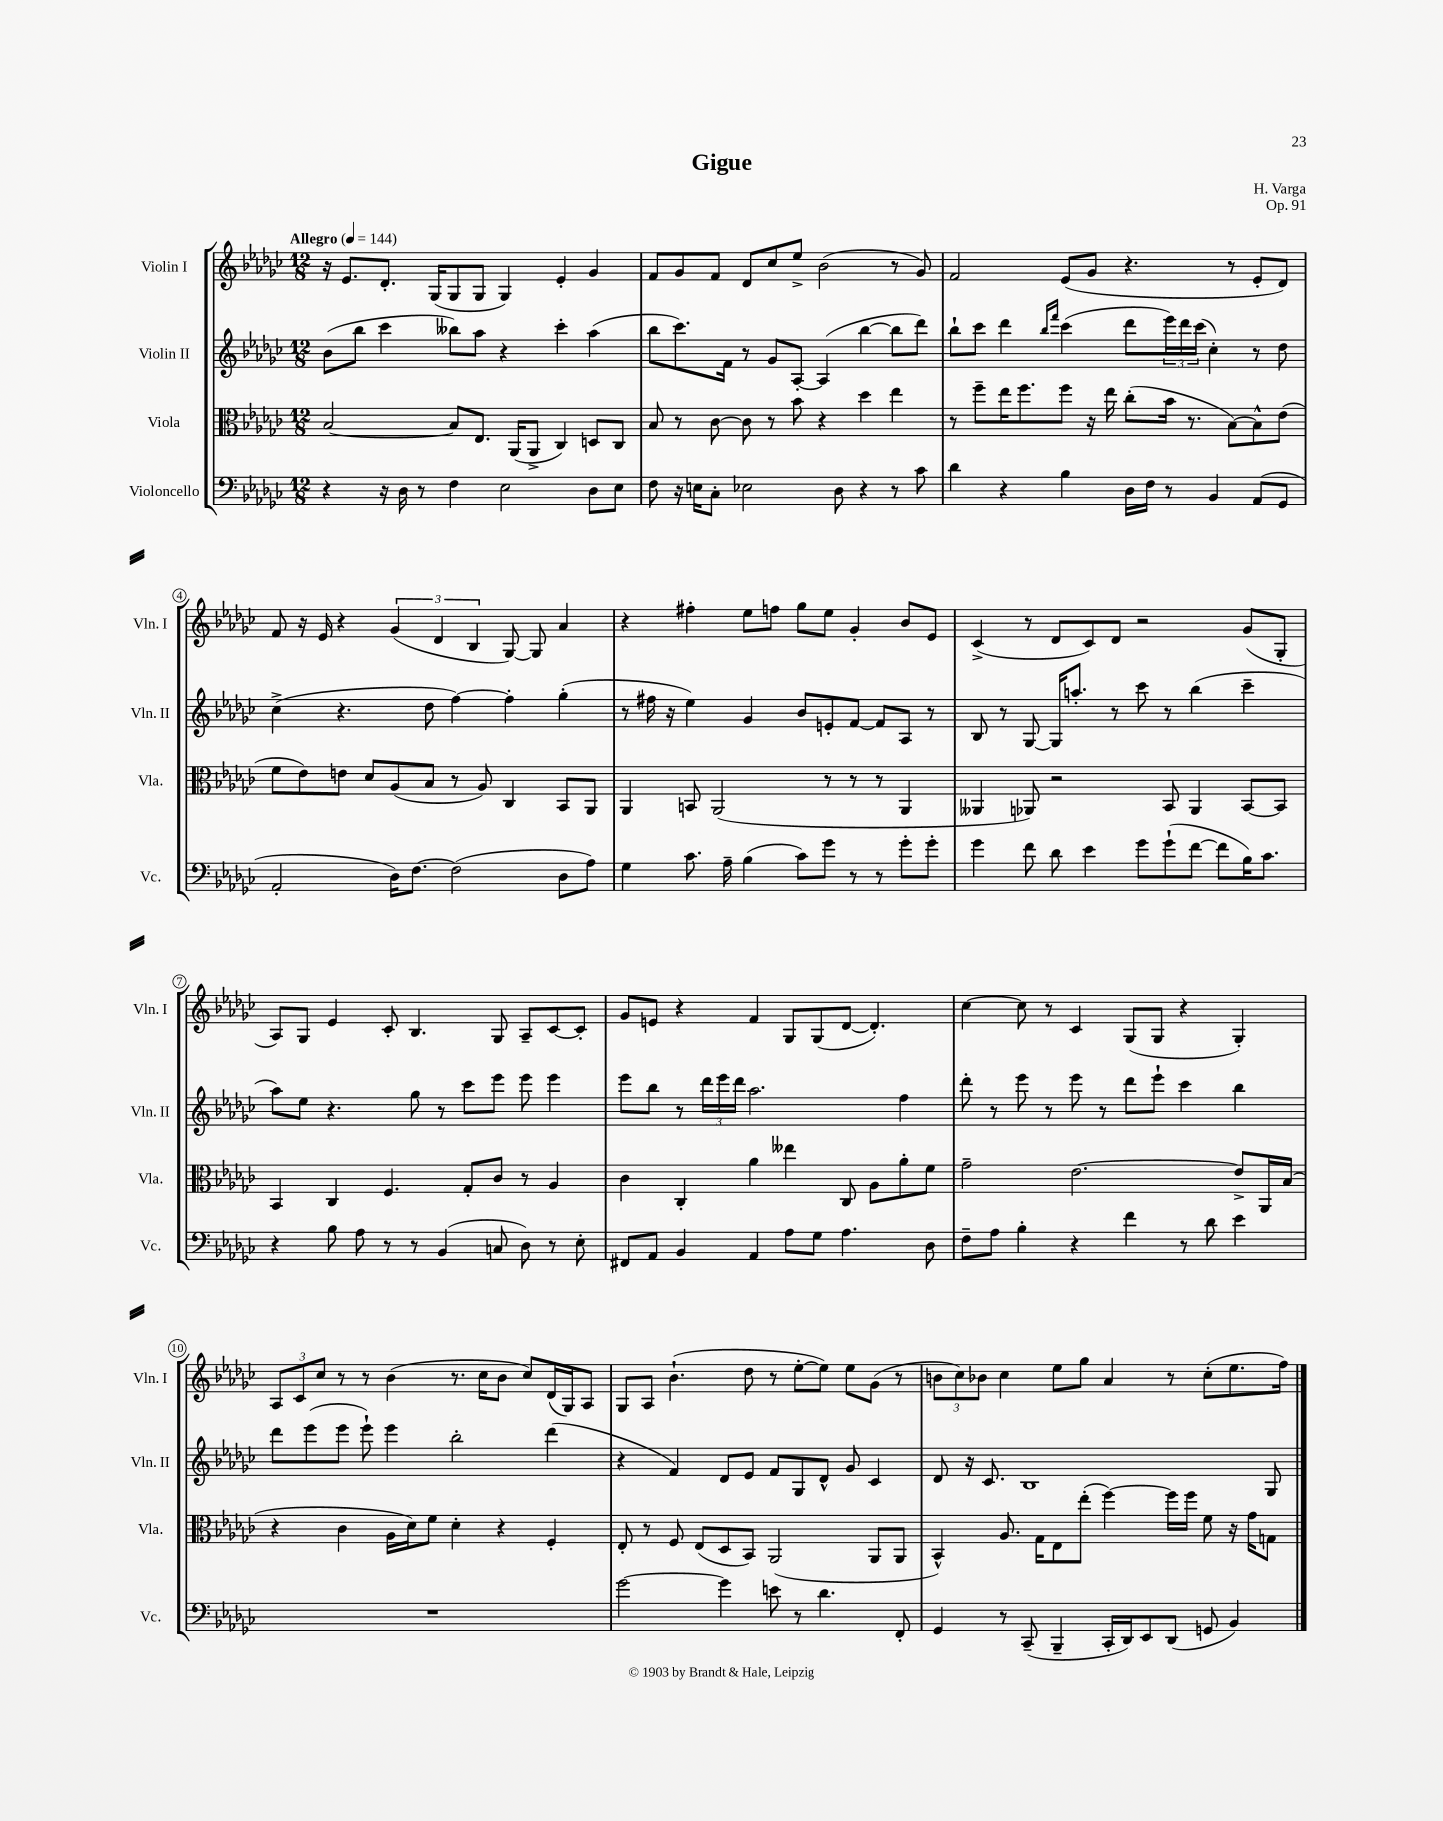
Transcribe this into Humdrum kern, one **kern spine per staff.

**kern	**kern	**kern	**kern
*staff4	*staff3	*staff2	*staff1
*clefF4	*clefC3	*clefG2	*clefG2
*k[b-e-a-d-g-c-]	*k[b-e-a-d-g-c-]	*k[b-e-a-d-g-c-]	*k[b-e-a-d-g-c-]
*M12/8	*M12/8	*M12/8	*M12/8
*MM144	*MM144	*MM144	*MM144
4r	[2B-	(8b-	16r
.	.	.	8.e-
.	.	8bb-	.
16r	.	4ccc-	8.d-'
16D-	.	.	.
8r	.	.	.
.	.	.	(16G-
4F	8B-]	8bb--)	8G-
.	8.E-	8aa-	8G-
2E-	.	4r	4G-)
.	(16AA-	.	.
.	8AA-^	.	.
.	4C-)	4ccc-'	4e-'
8D-	8D	(4aa-	4g-
8E-	8C-	.	.
=	=	=	=
8F	8B-	8bb-	8f
16r	8r	8.ccc-)	8g-
16E	.	.	.
8C-'	[8c-	.	8f
.	.	16f	.
2E-	8c-]	8r	8d-
.	8r	8g-	8cc-
.	8b-	[8A-'	8ee-^
.	4r	(4A-]	(2b-
8D-	.	.	.
4r	4dd-	[4bb-	.
8r	4ee-	8bb-]	8r
8c-	.	8ddd-)	8g-)
=	=	=	=
4d-	8r	8bb-`	2f
.	8ff~	8ccc-	.
4r	16ee-	4ddd-	.
.	8.ff	.	.
.	.	16qqbb-	.
.	.	16qqfff	.
4B-	8ff	(4ccc-	(8e-
.	16r	.	8g-
.	16ee-	.	.
16D-	(8cc-'	8ddd-	4.r
16F	.	.	.
8r	16b-	24eee-)	.
.	.	24ddd-	.
.	8.r	.	.
.	.	(24ccc-	.
4BB-	.	4cc-')	.
.	[8B-)	.	8r
(8AA-	8B-^^]	8r	8e-'
8GG-	(8e-	8dd-	8d-)
=	=	=	=
2AA-'	8f	(4cc-^	8f
.	8e-)	.	16r
.	.	.	16e-
.	8e	4.r	4r
.	8d-	.	.
16D-)	(8A-	.	(6g-
[8.F	.	.	.
.	8B-	8dd-	.
.	.	.	6d-
(2F]	8r	[4ff)	.
.	.	.	6B-
.	8A-)	.	.
.	4C-	4ff']	[8G-)
.	.	.	8G-]
8D-	8BB-	(4gg-'	4a-
8A-)	8AA-	.	.
=	=	=	=
4G-	4AA-	8r	4r
.	.	16ff#	.
.	.	16r	.
8.c-	8BB	4ee-)	4ff#'
.	(2AA-	.	.
16A-~	.	.	.
(4B-	.	4g-	8ee-
.	.	.	8ff
8c-)	.	8b-	8gg-
8g-	8r	8e'	8ee-
8r	8r	[8f	4g-'
8r	8r	8f]	.
8g-'	4AA-	8A-	8b-
8g-'	.	8r	8e-
=	=	=	=
4g-	4AA--	8B-	(4c-^
.	.	8r	.
8f	8AA-)	[8G-	8r
8d-	2r	16G-]	8d-
.	.	8.aa'	.
4e-	.	.	8c-)
.	.	8r	8d-
8g-	.	8ccc-	2r
(8g-`	8BB-	8r	.
[8f	4AA-	(4bb-	.
8f]	.	.	.
16B-)	[8BB-	4ccc-~	(8g-
8.c-	.	.	.
.	8BB-]	.	8G-'
=	=	=	=
4r	4BB-	8aa-)	8A-)
.	.	8ee-	8G-
8B-	4C-	4.r	4e-
8A-	.	.	.
8r	4.F	.	8c-'
8r	.	8gg-	4.B-
(4BB-	.	8r	.
.	8G-'	8ccc-	.
8C	8c-	8eee-	8G-
8D-)	8r	8eee-	8A-~
8r	4A-	4eee-	[8c-
8E-'	.	.	8c-']
=	=	=	=
8FF#	4c-	8eee-	8g-
8AA-	.	8bb-	8e
4BB-	4C-'	8r	4r
.	.	24ddd-	.
.	.	24eee-	.
.	.	24ddd-	.
4AA-	4a-	2.aa-	4f
8A-	4ee--	.	8G-
8G-	.	.	(8G-
4.A-	8C-	.	[8d-
.	8A-	.	4.d-'])
.	8a-'	4ff	.
8D-	8f	.	.
=	=	=	=
8F~	2g-~	8ddd-'	[4cc-
8A-	.	8r	.
4B-'	.	8eee-	8cc-]
.	.	8r	8r
4r	[2.e-	8eee-	4c-
.	.	8r	.
4f	.	8ddd-	(8G-
.	.	8eee-`	8G-
8r	.	4ccc-	4r
8d-	.	.	.
4e-	8e-^]	4bb-	4G-')
.	16AA-	.	.
.	(16B-	.	.
=	=	=	=
1.r	4r	8ddd-	12A-
.	.	.	12c-
.	.	(8eee-	.
.	.	.	12cc-
.	4c-	8eee-	8r
.	.	8eee-`)	8r
.	16A-	4eee-	(4b-
.	16d-)	.	.
.	8f	.	.
.	4d-'	2bb-'	8.r
.	.	.	16cc-
.	4r	.	8b-
.	.	.	8cc-)
.	4F'	(4ddd-	(16d-
.	.	.	16G-)
.	.	.	8A-
=	=	=	=
[2g-	8E-'	4r	8G-
.	8r	.	8A-
.	8F	4f)	(4.b-`
.	(8E-	.	.
4g-]	8D-	8d-	.
.	8BB-)	8e-	8dd-
8e	(2AA-	8f	8r
8r	.	8G-	[8ee-'
4.d-	.	8d-^^	8ee-])
.	.	8g-	8ee-
.	8AA-	4c-	(8g-
8FF'	8AA-	.	8r
=	=	=	=
4GG-	4BB-^^)	8d-	12b
.	.	.	12cc-)
.	.	16r	.
.	.	.	12b-
.	.	8.c-	.
8r	8.A-	.	4cc-
(8CC-~	.	1B-	.
.	16G-	.	.
4BBB-~	8E-	.	8ee-
.	(8ee-'	.	8gg-
16CC-'	[4ff)	.	4a-
16DD-)	.	.	.
8EE-	.	.	.
(8DD-	16ff]	.	8r
.	16ff	.	.
8GG	8f	.	(8cc-'
4BB-)	16r	.	8.ee-
.	16g-	.	.
.	8G	8G-	.
.	.	.	16ff)
==	==	==	==
*-	*-	*-	*-
